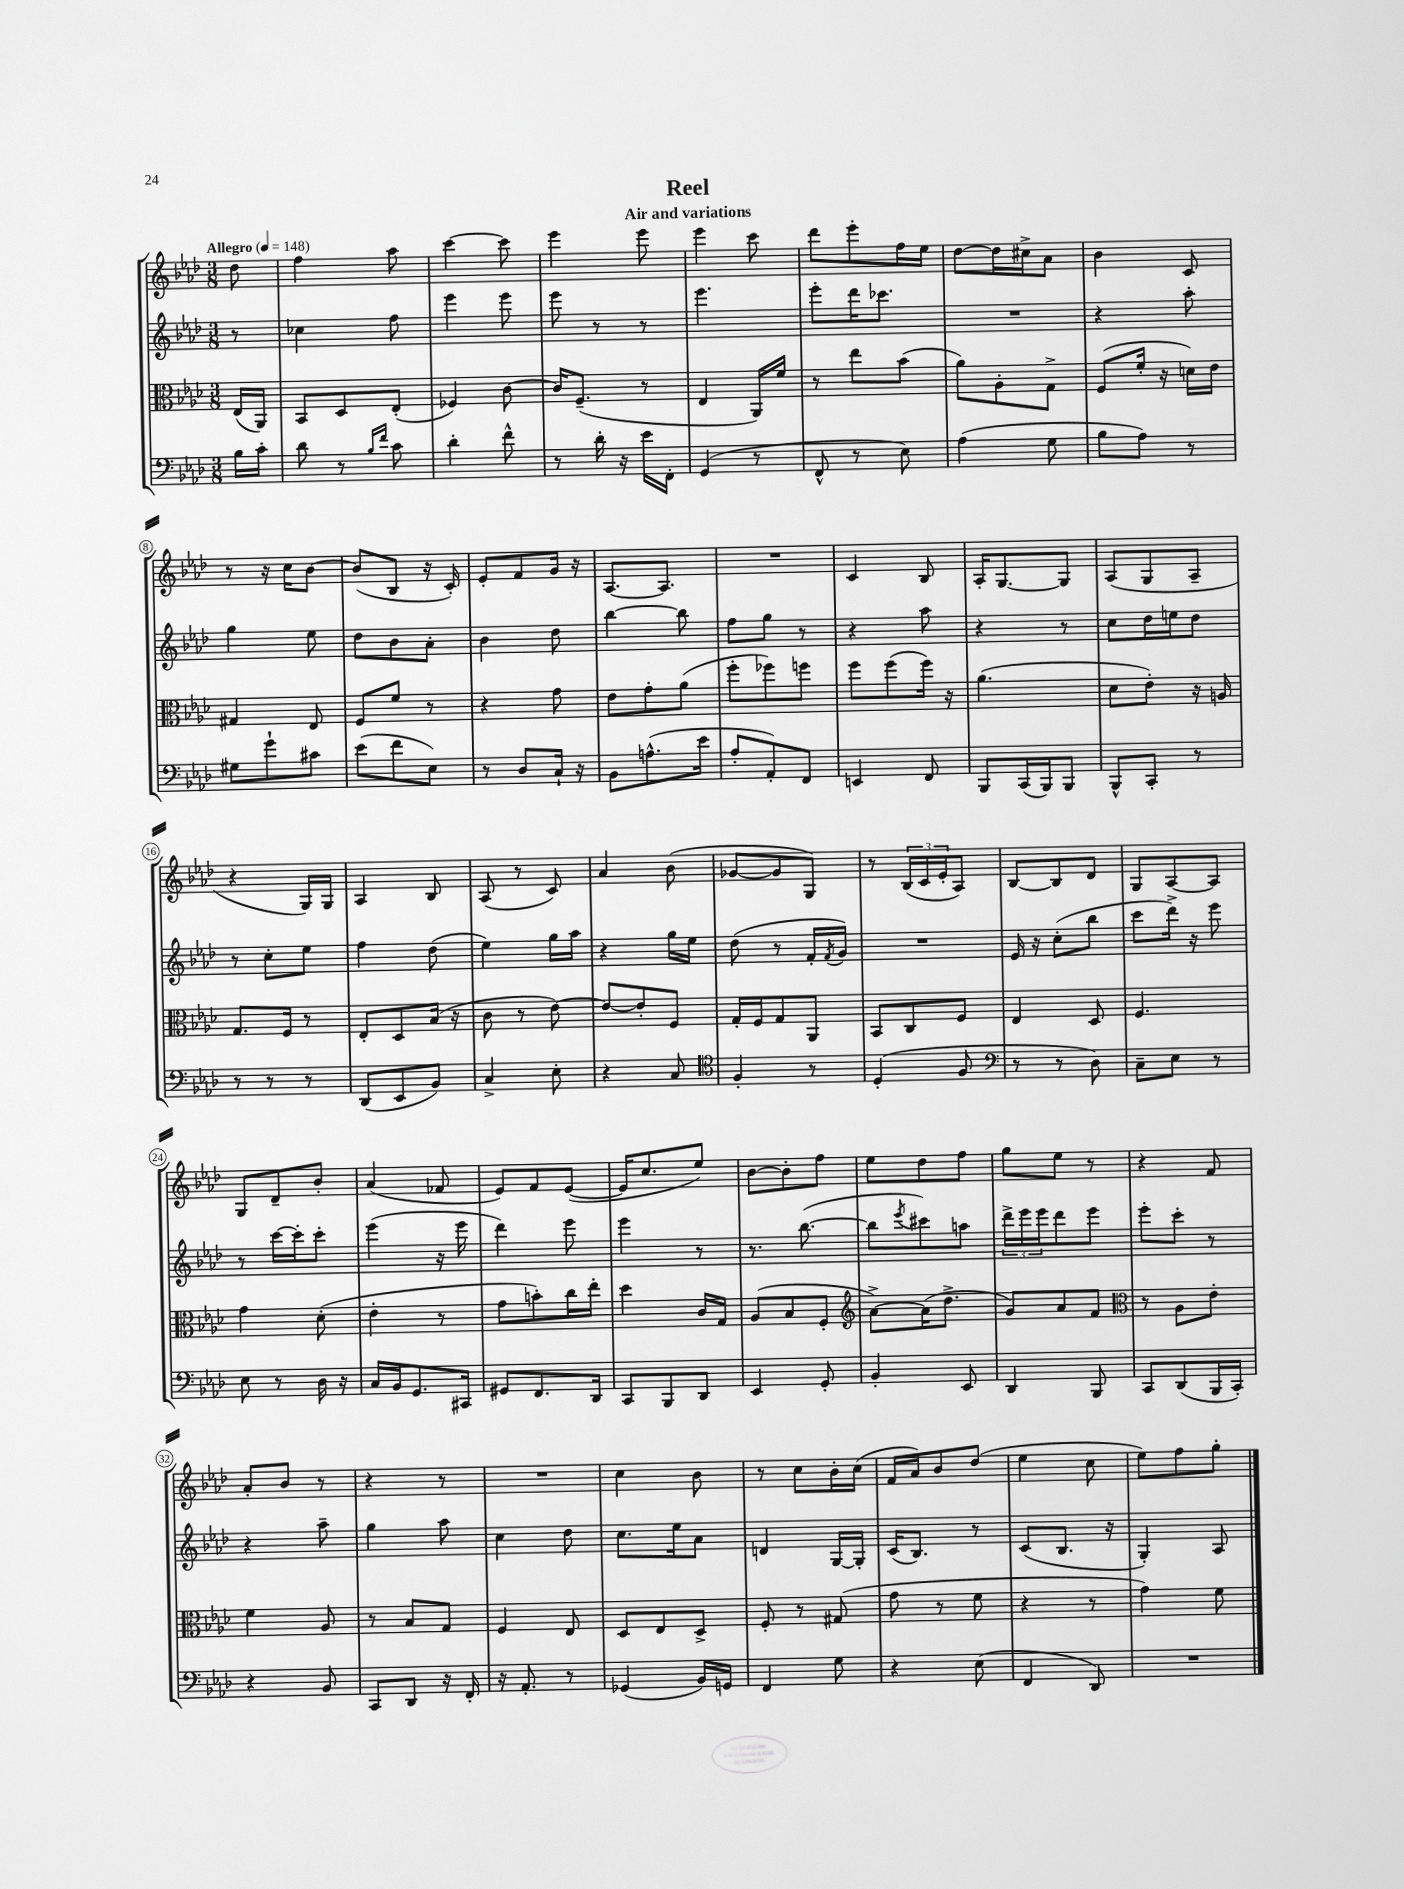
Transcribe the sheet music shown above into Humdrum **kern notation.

**kern	**kern	**kern	**kern
*staff4	*staff3	*staff2	*staff1
*clefF4	*clefC3	*clefG2	*clefG2
*k[b-e-a-d-]	*k[b-e-a-d-]	*k[b-e-a-d-]	*k[b-e-a-d-]
*M3/8	*M3/8	*M3/8	*M3/8
*MM148	*MM148	*MM148	*MM148
16B-\LL	(16E-/LL	8r	8dd-\
16c'\JJ	16AA-/JJ)	.	.
=	=	=	=
8d-\	8BB-/L	4cc-\	4ff\
8r	8D-/	.	.
16qqB-/LL	.	.	.
16qqf/JJ	.	.	.
8c\	(8E-'/J	8ff\	8aa-\
=	=	=	=
4d-'\	4F-/)	4eee-\	[4ccc\
8f^^\	[8c\	8eee-\	8ccc\]
=	=	=	=
8r	16c/]LK	8eee-\	4eee-\
.	(8.F~/J	.	.
16d-'\	.	8r	.
16r	.	.	.
16e-\LL	8r	8r	8eee-\
16FF'\JJ	.	.	.
=	=	=	=
(4GG/	4E-/	4.eee-\	4eee-\
8r	16AA-/LL)	.	8ccc\
.	16f/JJ	.	.
=	=	=	=
8FF^^/	8r	8eee-'\L	8ddd-\L
8r	8ee-\L	16ddd-\K	8eee-'\
.	.	8.ccc-\J	.
8E-\)	(8b-\J	.	16ff\L
.	.	.	16ee-\JJ
=	=	=	=
(4A-\	8a-\L)	4.r	[8dd-\L
.	8A-'\	.	16dd-\]L
.	.	.	16cc#^\J
8G\	8G^\J	.	8a-\J
=	=	=	=
8B-\L	(8F/L	4r	4b-\
8A-\J)	16f'/Jk	.	.
.	16r	.	.
8r	16d\LL)	8aa-'\	8c/
.	16e-\JJ	.	.
=	=	=	=
8G#\L	4G#/	4gg\	8r
8g`\	.	.	16r
.	.	.	16cc\LK
8c#\J	8E-/	8ee-\	[8b-\J
=	=	=	=
(8e-\L	8F/L	8dd-\L	(8b-/]L
8f\	8f/J	8b-\	8B-/J
8E-\J)	8r	8a-'\J	16r
.	.	.	16c'/)
=	=	=	=
8r	4r	4b-\	8e-'/L
8D-/L	.	.	8f/
16C`/Jk	8g\	8dd-\	16g/Jk
16r	.	.	16r
=	=	=	=
8BB-\L	8e-\L	[4bb-\	[8.A-/L
(8.A^^\	8g'\	.	.
.	.	.	8.A-/]J
.	(8a-\J	8bb-\]	.
16e-\Jk	.	.	.
=	=	=	=
8A-'/L	8ff'\L	8ff\L	4.r
8AA-'/)	8ff-\)	8gg\J	.
8FF/J	8ff\J	8r	.
=	=	=	=
4EE/	8ff\L	4r	4c/
.	(8ff\	.	.
8FF/	16ff\Jk)	8aa-\	8B-/
.	16r	.	.
=	=	=	=
8BBB-/L	(4.a-\	4r	16A-'/LK
.	.	.	[8.G/
(16CC/L	.	.	.
16BBB-/J)	.	.	.
8BBB-/J	.	8r	8G/]J
=	=	=	=
8BBB-^^/L	8d-\L	8cc\L	(8A-/L
8CC'/J	8e-'\J)	16dd-\L	8G/
.	.	16ee\J	.
8r	16r	8dd-\J	8A-~/J
.	16A/	.	.
=	=	=	=
8r	8.G/L	8r	4r
8r	.	8cc'\L	.
.	16F/Jk	.	.
8r	8r	8ee-\J	16G/LL)
.	.	.	16G/JJ
=	=	=	=
(8DD-/L	8E-'/L	4ff\	4A-/
8EE-/	8D-/	.	.
8BB-/J)	(16B-/Jk	(8dd-\	8B-/
.	16r	.	.
=	=	=	=
4C^/	8c\	4ee-\)	(8A-/
.	8r	.	8r
8E-'\	[8e-\)	16gg\LL	8c/)
.	.	16aa-\JJ	.
=	=	=	=
4r	8e-/_L	4r	4a-/
.	8e-'/]	.	.
8C/	8F/J	16gg\LL	(8b-\
.	.	16ee-\JJ	.
=	=	=	=
*clefC4	*	*	*
4F'/	16G'/LL	(8dd-\	[8g-/L
.	16F/J	.	.
.	8G/	8r	8g-/]
8r	8AA-/J	16f'/LL	8G/J)
.	.	8qf/	.
.	.	16g/JJ)	.
=	=	=	=
(4D-'/	8BB-/L	4.r	8r
.	8C/	.	(24B-/LL
.	.	.	24c/
.	.	.	24e-'/J
8F/	8F/J	.	8A-/J)
=	=	=	=
*clefF4	*	*	*
8r	4E-/	16e-/	[8B-/L
.	.	16r	.
8r	.	(8cc'\L	8B-/]
8D-\)	8D-/	8bb-\J	8d-/J
=	=	=	=
8C~\L	4.F/	8ccc\L	8G/L
8E-\J	.	16ddd-^\Jk)	[8A-/
.	.	16r	.
8r	.	8eee-\	8A-/]J
=	=	=	=
8E-\	4g\	8r	8G/L
8r	.	[16ccc\LL	8d-~/
.	.	16ccc'\]J	.
16D-\	(8d-'\	8ccc'\J	8b-'/J
16r	.	.	.
=	=	=	=
16C/LL	4e-'\	(4eee-\	(4a-/
16BB-/J	.	.	.
8.GG/	.	.	.
.	8r	16r	8f-/
16CC#/Jk	.	16eee-\	.
=	=	=	=
8GG#/L	8g\L	4ddd-\)	8e-/L)
8.FF/	8b'\)	.	8f/
.	16cc\L	8eee-\	([8e-/J
16DD-/Jk	16ee-'\JJ	.	.
=	=	=	=
8CC/L	4dd-\	4eee-\	16e-/]LK
.	.	.	8.cc/
8BBB-/	.	.	.
8DD-/J	16c/LL	8r	8ee-/J)
.	16G/JJ	.	.
=	=	=	=
4EE-/	(8A-/L	8.r	[8b-\L
.	8B-/	.	8b-'\]
.	.	([8.bb-\	.
8GG'/	8F'/J	.	8ff\J
=	=	=	=
*	*clefG2	*	*
4BB-'/	[8a-^\L)	8bb-\]L	8ee-\L
.	.	8qeee-/	.
.	(16a-\]K	8ccc#\)	8dd-\
.	8.dd-^\J	.	.
8EE-/	.	8aa\J	8ff\J
=	=	=	=
4DD-/	8g/L)	24ddd-^\LL	8gg\L
.	.	24eee-\	.
.	.	24eee-\J	.
.	8a-/	8ddd-\	8ee-\J
8BBB-/	8f/J	8eee-\J	8r
=	=	=	=
*	*clefC3	*	*
8CC/L	8r	8eee-'\L	4r
(8DD-/	8A-\L	8ccc'\J	.
16BBB-/L	8e-'\J	8r	8f/
16CC'/JJ)	.	.	.
=	=	=	=
4r	4f\	4r	8a-'/L
.	.	.	8b-/J
8BB-/	8A-/	8aa-~\	8r
=	=	=	=
8CC/L	8r	4gg\	4r
8DD-/J	8B-/L	.	.
16r	8G/J	8aa-\	8r
16FF'/	.	.	.
=	=	=	=
16r	4F/	4cc\	4.r
8.AA-'/	.	.	.
8r	8E-/	8dd-\	.
=	=	=	=
(4GG-/	8D-/L	8.cc\L	4cc\
.	8E-/	.	.
.	.	16ee-\k	.
16BB-/LL)	8D-^/J	8a-\J	8b-\
16GG/JJ	.	.	.
=	=	=	=
4FF/	8F'/	4d/	8r
.	8r	.	8cc\L
8G\	(8G#/	[16G/LL	16b-'\L
.	.	16G'/]JJ	(16cc\JJ
=	=	=	=
4r	8g\	(16c/LK	16f/LL
.	.	8.B-/J)	16a-/J)
.	8r	.	8b-/
(8E-\	8f\	8r	(8dd-/J
=	=	=	=
4FF/	4r	(8c/L	4ee-\
.	.	8.B-/J	.
8DD-/)	8r	.	8cc\
.	.	16r	.
=	=	=	=
4.r	4g\)	4G'/)	8ee-\L)
.	.	.	8ff\
.	8f\	8A-/	8gg'\J
==	==	==	==
*-	*-	*-	*-
